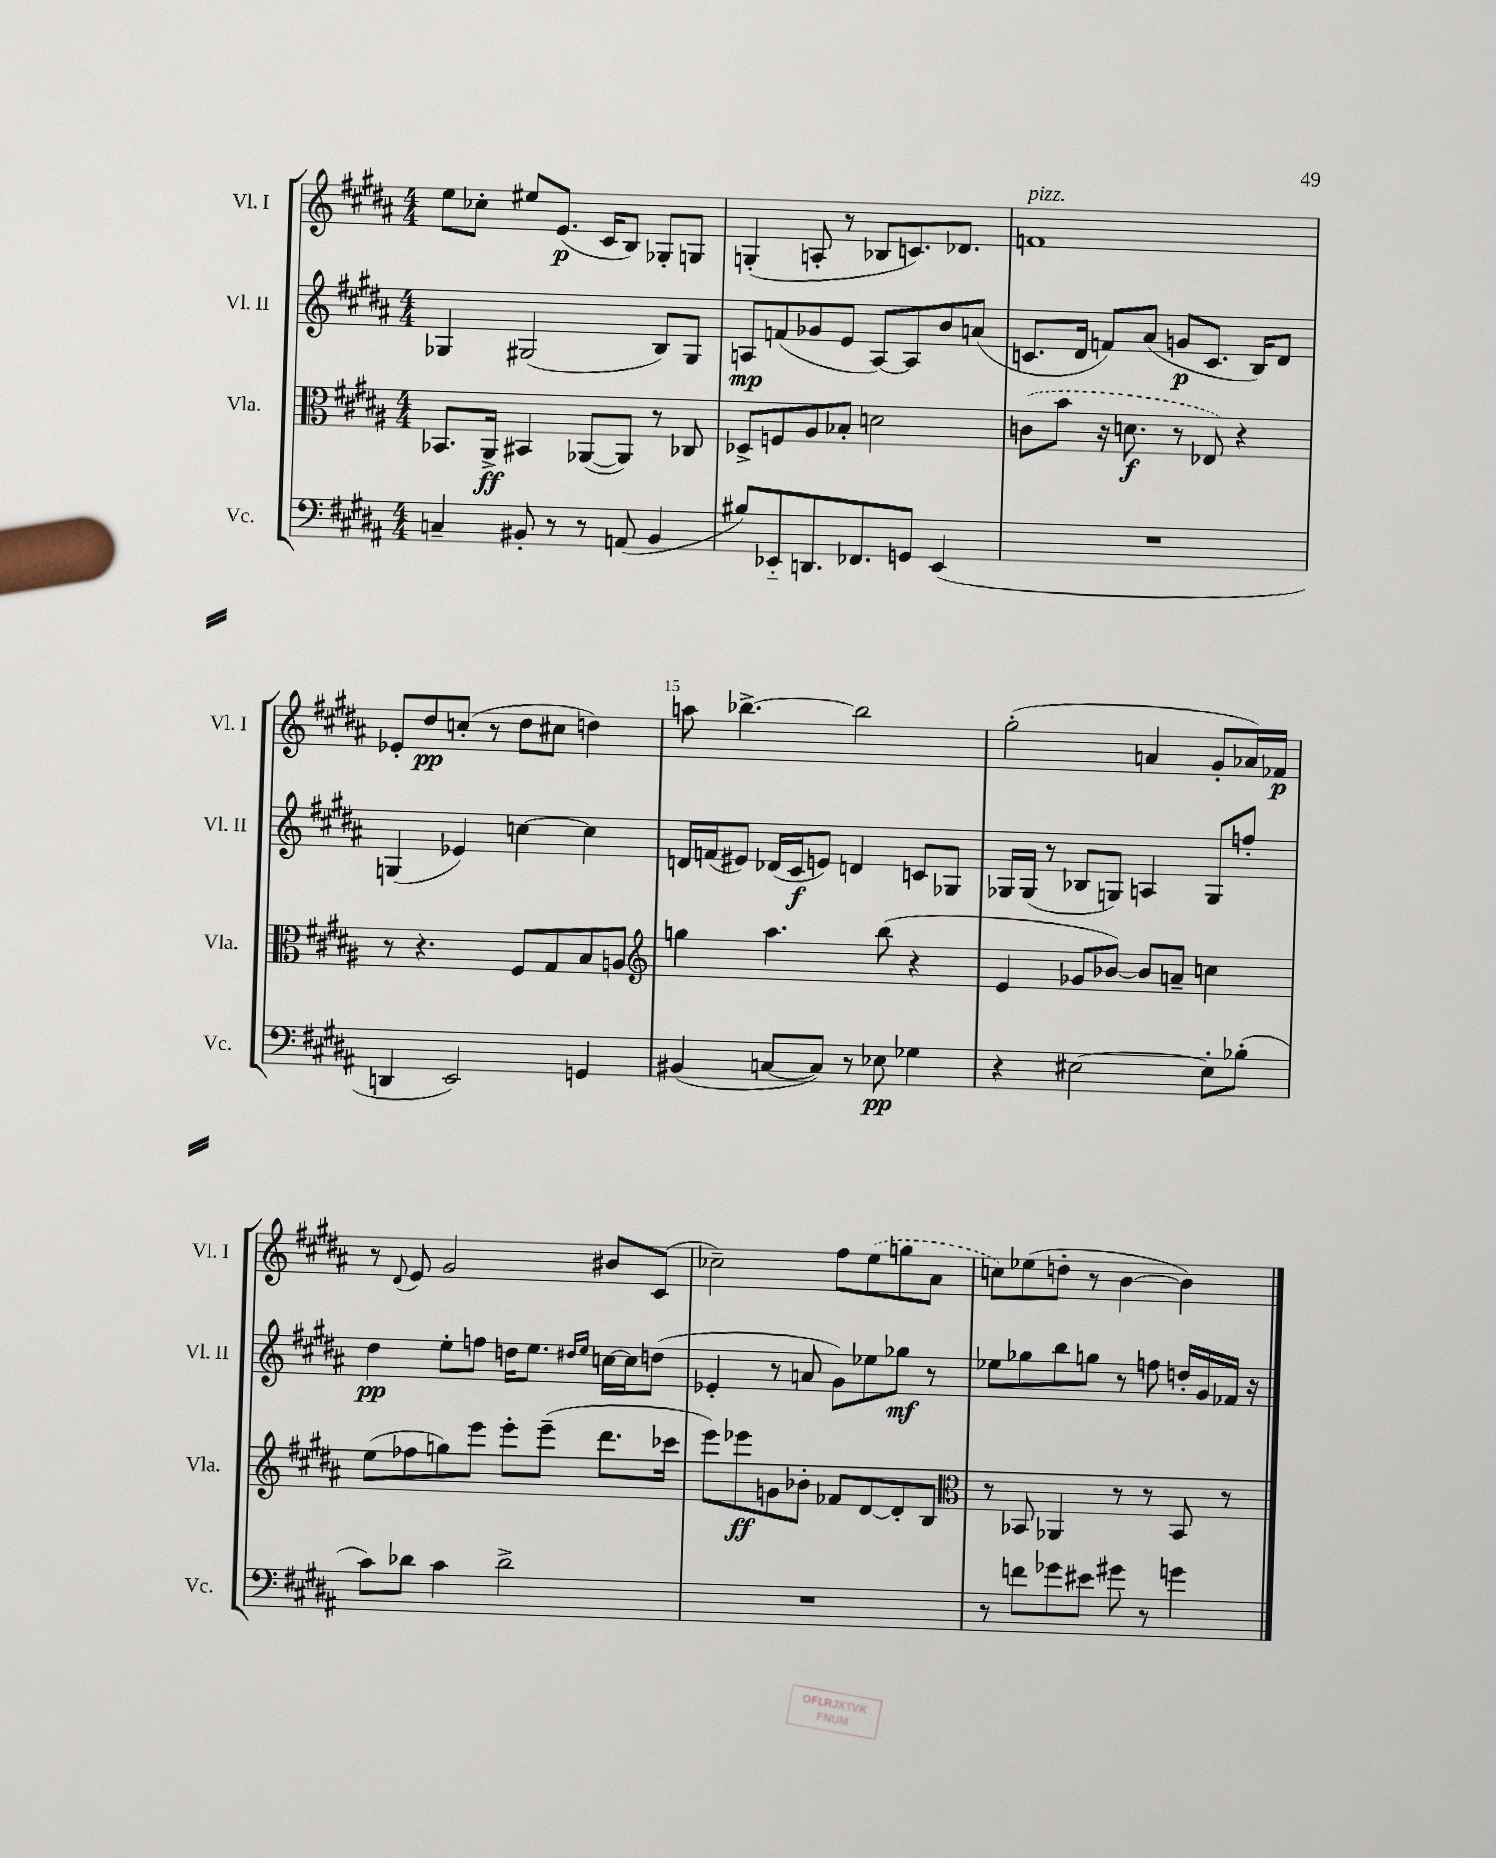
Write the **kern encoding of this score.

**kern	**kern	**kern	**kern
*staff4	*staff3	*staff2	*staff1
*clefF4	*clefC3	*clefG2	*clefG2
*k[f#c#g#d#a#]	*k[f#c#g#d#a#]	*k[f#c#g#d#a#]	*k[f#c#g#d#a#]
*M4/4	*M4/4	*M4/4	*M4/4
4C~	8.BB-	4G-	8ee
.	.	.	8cc-'
.	16AA#^	.	.
8BB#'	4BB#	(2G#	8ee#
8r	.	.	(8.e
8r	([8AA-	.	.
.	.	.	16c#
(8AA	8AA-])	.	8B)
4BB#	8r	8B)	8G-'
.	8C-	8G#	8G
=	=	=	=
8B#)	8D-^	8A	(4G'
8EE-'~	8F	(8f	.
8.DD	8A#	8g-	8A'
.	8B-'	8e	8r
8.FF-	.	.	.
.	2d	[8A)	8B-
8GG	.	8A]	8.c)
(4EE-	.	8b	.
.	.	.	8.d-
.	.	(8a	.
=	=	=	=
1r	(8c	8.c	1f
.	8b	.	.
.	.	16d#	.
.	16r	8f)	.
.	8.d	.	.
.	.	(8a#	.
.	8r	8g	.
.	8E-)	8.c	.
.	4r	.	.
.	.	16B)	.
.	.	8d#	.
=	=	=	=
4DD	8r	(4G	8e-'
.	4.r	.	8dd#
2EE)	.	4e-)	(8cc'
.	.	.	8r
.	8F#	[4cc	8dd#
.	8G#	.	8cc#
4GG	8B	4cc]	4dd)
.	8A	.	.
=	=	=	=
*	*clefG2	*	*
(4BB#	4gg	16d	8aa
.	.	(16f	.
.	.	8e#)	[4.bb-^
[8C	4.aa#	(16d-	.
.	.	16c#	.
8C])	.	8e)	.
8r	.	4d	2bb-]
8E-	(8bb	.	.
4G-	4r	8c	.
.	.	8G-	.
=	=	=	=
4r	4e	16G-	(2gg#'
.	.	(16G-	.
.	.	8r	.
[2E#	8g-	8B-	.
.	[8b-)	8G)	.
.	8b-]	4A	4a
.	8a~	.	.
8E#']	4cc	8G	8g#'
(8B-'	.	8ff'	16a-)
.	.	.	16f-
=	=	=	=
8c#)	(8ee	4dd#	8r
.	.	.	8qqd#
8d-	8ff-	.	8e
4c#	8gg)	8ee'	2g#
.	8eee	8ff	.
2d-^	8eee'	16dd	.
.	.	8.ee	.
.	(8eee~	.	.
.	.	16qqdd#	.
.	.	16qqee	.
.	8.ddd#	[16cc	8b#
.	.	16cc]	.
.	.	(8dd	(8c#
.	16ccc-	.	.
=	=	=	=
1r	8eee)	4e-'	2cc-~)
.	8eee-	.	.
.	8g	8r	.
.	8b-'	8a	.
.	8f-	8g#)	8ff#
.	[8d#	8ee-	(8ee
.	8d#']	8gg-	8gg
.	8B	8r	8a#
=	=	=	=
*	*clefC3	*	*
8r	8r	8ee-	8cc)
8f	8BB-	8gg-	(8ee-
8g-	4AA-	8bb	8dd'
8e#	.	8gg	8r
8g#	8r	8r	[4b
8r	8r	8ff	.
4g	8BB-	16dd'	4b])
.	.	16g#	.
.	8r	16f-	.
.	.	16r	.
==	==	==	==
*-	*-	*-	*-
